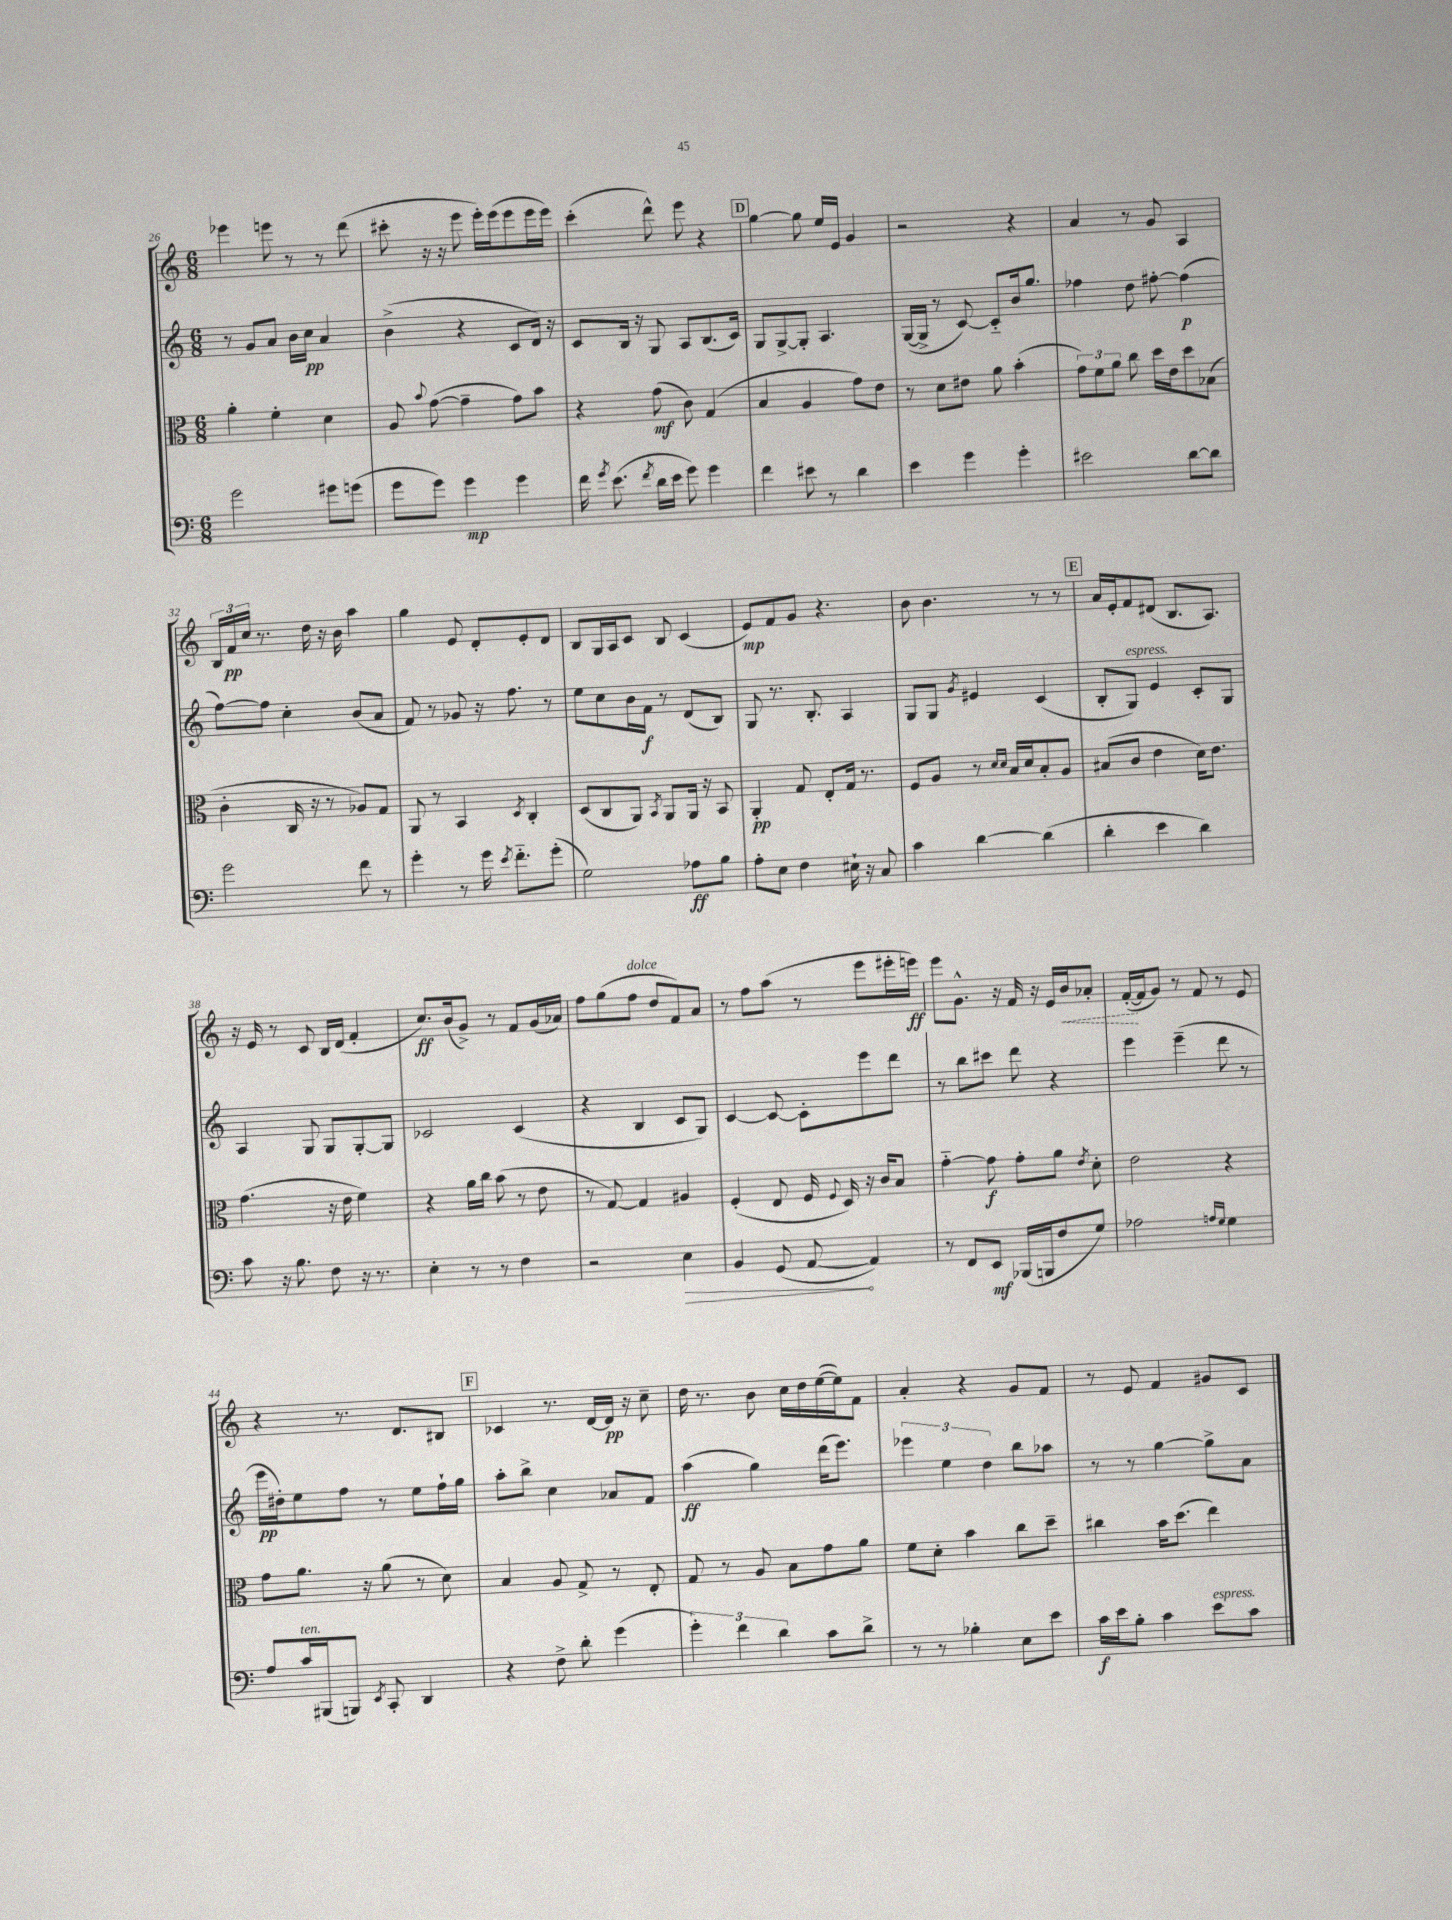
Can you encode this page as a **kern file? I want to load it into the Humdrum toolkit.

**kern	**kern	**kern	**kern
*staff4	*staff3	*staff2	*staff1
*clefF4	*clefC3	*clefG2	*clefG2
*k[]	*k[]	*k[]	*k[]
*M6/8	*M6/8	*M6/8	*M6/8
2g	4a'	8r	4eee-
.	.	8g	.
.	4f'	8a	8eee
.	.	16b	8r
.	.	16cc	.
8g#	4d	4a	8r
(8g	.	.	(8ddd
=	=	=	=
8g	8A	(4b^	8ccc#'
.	8qqb	.	.
8g)	([8g	.	16r
.	.	.	16r
4g	4g~]	4r	8eee
.	.	.	16eee')
.	.	.	(16eee
4g	8g)	8c	8eee
.	8b	16d)	16eee
.	.	16r	16eee)
=	=	=	=
16f	4r	8c	(4ccc'
8qg	.	.	.
(8.e	.	.	.
.	.	16B	.
.	.	16r	.
8qf	.	.	.
16d	(8g	8G	8ddd^^)
16e	.	.	.
8g)	8c)	8A	8eee
4g	(4G	(8.B	4r
.	.	16c)	.
=	=	=	=
4f	4B	8G	[4gg
.	.	[8G^	.
8e#	4A	8G']	8gg]
8r	.	4.A	16ee
.	.	.	16e
4d	8g)	.	4g
.	8e	.	.
=	=	=	=
4e	8r	([16G	2r
.	.	16G^]	.
.	8d	8r	.
4g	8e#	[8c)	.
.	8a	8c'~]	.
4g'	(4b'	16b	4r
.	.	8.gg	.
=	=	=	=
2e#	12g)	4ff-	4a
.	12f	.	.
.	12a	.	.
.	8cc	8dd	8r
.	16dd	[8ff#'	8g
.	16e	.	.
[8d	8dd	(4ff#]	4A
8d]	(8B-	.	.
=	=	=	=
2g	4c'	[8ff)	24B
.	.	.	24f
.	.	.	24cc
.	.	8ff]	8.r
.	16C	4cc'	.
.	16r	.	16dd
.	8r	.	16r
.	.	.	16b
8f	8A-)	(8b	4aa
8r	8G	8a	.
=	=	=	=
4g'	8AA	8f)	4gg
.	8r	8r	.
8r	4BB	8g-	8e
16g	.	16r	8d'
8qe	.	.	.
8.f'~	.	8.ff	.
.	8qD	.	.
.	4C'	.	8e'
(8g'	.	8r	8d
=	=	=	=
2G)	(8D	8ee	8B
.	8C	8cc	16G
.	.	.	16A
.	8AA)	16b	8c
.	.	16f	.
.	8qBB	.	.
.	8AA	8r	8B
8A-	16AA	(8d	(4c
.	16r	.	.
8B	8BB	8B)	.
=	=	=	=
8A'	4AA'	8G	8e)
8E	.	8.r	8f
4F	8G	.	8g
.	.	8.B'	.
.	8E'	.	4.r
16E#`	16G	4A	.
16r	8.r	.	.
8C	.	.	.
=	=	=	=
4c	8F	8G	8b
.	8A	8G	4.b
.	.	8qg	.
[4d	8r	4e#	.
.	16qqd	.	.
.	16qqd	.	.
.	16B	.	.
.	16d	.	.
(4d]	8B'	(4c	8r
.	8A	.	8r
=	=	=	=
4d'	(8B#	8B'	16a
.	.	.	16e'
.	8c	8G)	8f
4e	4e	4e	(8d#
.	.	.	8.B
4d)	16d)	8c'	.
.	8.e	.	8.A)
.	.	8G	.
=	=	=	=
8c	(4.g	4A	16r
.	.	.	16e
16r	.	.	8r
8.B	.	.	.
.	.	8G	8c
8F	16r	8G	16B
.	16e	.	(16d
16r	4f)	[8G'	4f'
8.r	.	.	.
.	.	8G]	.
=	=	=	=
4E'	4r	2c-	8.cc)
.	.	.	(16b
8r	16a	.	8g^)
.	16cc	.	.
8r	(8b	.	8r
4F	8r	(4c-	8f
.	8e	.	(16g
.	.	.	16a-)
=	=	=	=
2r	8r	4r	8ff
.	[8G)	.	(8gg
.	4G]	4B	8ff
.	.	.	8dd
4E	4A#	8c	8f)
.	.	8G)	8a
=	=	=	=
4BB	(4F'	[4c	8r
.	.	.	8ff
(8GG	8E	8c_	(8aa
[8AA	16F	8c']	8r
.	8qqF	.	.
.	16D)	.	.
4AA])	16r	8eee	8eee
.	16c	.	.
.	8B	8ddd	16eee#'
.	.	.	16eee)
=	=	=	=
8r	[4g'~	8r	8eee
8FF	.	8bb	8.g^^
8EE	8g]	8ccc#	.
.	.	.	16r
(16BBB-	8g'	8ddd	16f
16BBB	.	.	16r
8F	8a	4r	16e
.	.	.	16b
.	8qe	.	.
8G)	8d'	.	8a-'
=	=	=	=
2A-	2e	4eee	([16f'
.	.	.	16f]
.	.	.	8g)
.	.	(4eee~	8r
.	.	.	8f
16qqA	.	.	.
16qqG	.	.	.
4G	4r	8ddd	8r
.	.	8r	8e
=	=	=	=
8A	8g	16eee	4r
.	.	16dd#')	.
16c	8.a	8ee	.
(16BBB#	.	.	.
8BBB)	.	8ff	8.r
.	16r	.	.
8qEE	.	.	.
8CC'	(8a	8r	.
.	.	.	8.d
4DD	8r	8ee	.
.	8d)	16ff`	8B#
.	.	16gg	.
=	=	=	=
4r	4B	8aa'	4c-
.	.	8bb^	.
8F^	8A	4cc	8.r
8d'	8G^	.	.
.	.	.	[16d
(4g	8r	8a-	16d]
.	.	.	16r
.	8E'	8f	8cc~
=	=	=	=
6g')	8G	(4aa	16dd
.	.	.	8.r
.	8r	.	.
6f	.	.	.
.	8A	4gg)	8b
6d	.	.	.
.	8B	.	16cc
.	.	.	16dd
8c	8g	(16ddd	([16ee
.	.	8.eee)	16ee])
8d^	8a	.	8f
=	=	=	=
8r	8f	6eee-	4a'
8r	8d'	.	.
.	.	6ee	.
4B-'	4b	.	4r
.	.	6dd	.
8E	8cc	8bb	8g
8e	8dd~	8aa-	8f
=	=	=	=
16c	4cc#	8r	8r
16e	.	.	.
8B'	.	8r	8e
4c	16b	[4gg	4f
.	(8.dd	.	.
8e	4ee)	8gg^]	8g#
8c	.	8a	8c
==	==	==	==
*-	*-	*-	*-
